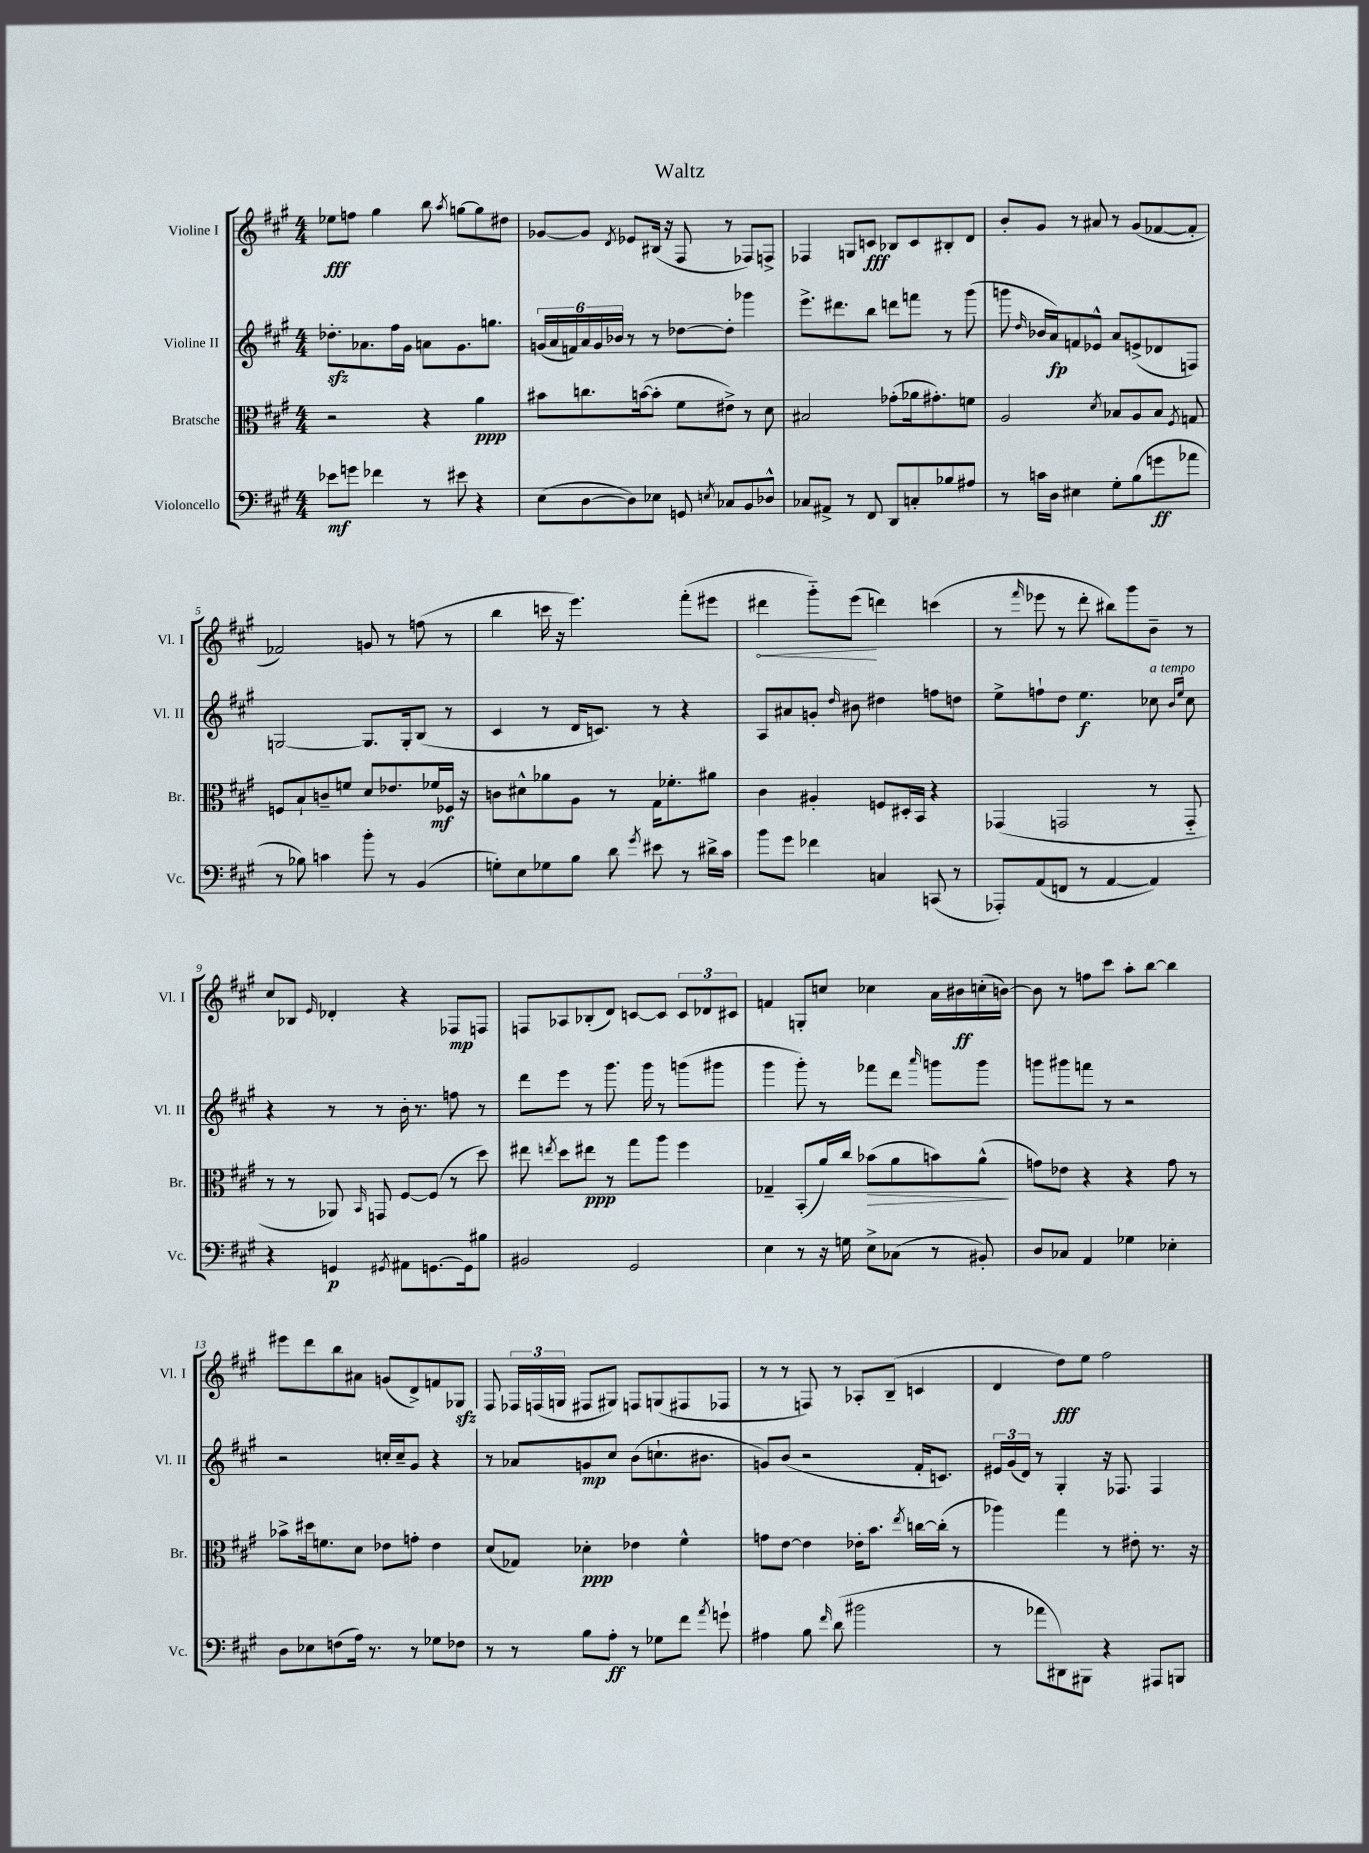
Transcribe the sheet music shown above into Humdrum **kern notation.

**kern	**kern	**kern	**kern
*staff4	*staff3	*staff2	*staff1
*clefF4	*clefC3	*clefG2	*clefG2
*k[f#c#g#]	*k[f#c#g#]	*k[f#c#g#]	*k[f#c#g#]
*M4/4	*M4/4	*M4/4	*M4/4
8e-	2r	8.dd-'	8ee-
8g	.	.	8ff
.	.	8.a-	.
4f-	.	.	4gg#
.	.	16ff#	.
.	.	16g#	.
8r	4r	8a	8bb
.	.	.	8qaa
8e#	.	8.g#	[8gg
4r	4a	.	8gg]
.	.	8.gg	.
.	.	.	8dd#
=	=	=	=
(8E	8b#	(24g	[8g-
.	.	24a	.
.	.	24f)	.
[8D	8.cc	24a	8g-]
.	.	24g	.
.	.	24b-	.
.	.	.	8qd
8D])	.	8r	8e-
.	([16b	.	.
8E-	8b']	8r	(16B#
.	.	.	16r
8GG	8f#	[8dd-	8F#
8qE	.	.	.
8C-	8e#^)	8dd-']	8r
8BB	8r	4ggg-	8F-)
8D-^^	8d	.	8F^
=	=	=	=
8C-	2B#	8.eee^	4F-
8AA#^	.	.	.
.	.	8.ddd#	.
8r	.	.	8G
8FF#	.	8bb	8c
8DD	(8g-'	8ddd	8B-
8C'	16a-	8fff	8c
.	8.g#')	.	.
8B-	.	8r	8B#'
8A#	8f	(8ggg#	8d
=	=	=	=
8r	2A	8ggg	8b'
.	.	16qqdd	.
16c	.	16b-	8g#
16D	.	16a)	.
4E#	.	8f	8r
.	.	8e-^^	8a#
.	8qd	.	.
8G#'	8B-	8a	8r
(8B	8A	(8e^	(8g#
8g	8B-	8d-	[8f-
.	8qF#	.	.
8a-	8G	8F)	8f-']
=	=	=	=
8r	8F	[2G	2f-)
8B-)	8B`	.	.
4c	8c~	.	.
.	8f	.	.
8b'	8d	8.G]	8g
8r	8.e-	.	8r
.	.	16G'	.
(4BB	.	(8B	(8ff
.	16f-	.	.
.	16F-	8r	8r
.	16r	.	.
=	=	=	=
8G')	8c	4c#	4bb
8E	8d#^^	.	.
8G-	8a-	8r	16ccc
.	.	.	16r
8B	8A	16d	4.eee)
.	.	8.c)	.
8d	8r	.	.
8qg#	.	.	.
8e#	16G#	8r	.
.	8.f-'	.	.
8r	.	4r	(8fff#'
16d#^	8a#	.	8eee#
16c#	.	.	.
=	=	=	=
8b	4c#	8A	4ddd#
8g#	.	8a#	.
4f-	4A#'	8g'	8ggg#'~)
.	.	16qqdd	.
.	.	8b#	(8eee
4C	8F	4dd#	4ddd)
.	16D#'	.	.
.	16BB	.	.
(8CC	4r	8ff	(4ccc
8r	.	8dd	.
=	=	=	=
8AAA-')	(4GG-	8ee^	8r
.	.	.	16qqfff#
(8AA	.	8ff`	8eee-
8FF	2GG	8dd	8r
8r	.	4.ee	8ddd'
[4AA	.	.	8bb#)
.	.	.	8ggg#
4AA])	8r	8cc-	8b~
.	.	16qqb	.
.	.	16qqee	.
.	8GG'~	8cc-	8r
=	=	=	=
4r	8r	4r	8cc#
.	8r	.	8B-
.	.	.	16qqe
4GG	8AA-)	8r	4d-'
.	16qqBB	.	.
.	8GG	8r	.
8qGG#	.	.	.
8AA#	[8F#	16b'	4r
.	.	8.r	.
[8.GG	(8F#]	.	.
.	8r	8ff	8F-
16GG]	.	.	.
8B#	8dd)	8r	8F
=	=	=	=
2BB#	8ee#	8ddd	8F
.	8qee	.	.
.	8dd	8eee	8A-
.	8ee#	8r	(8B-'
.	8r	8.ggg#	8d)
2GG#	8gg#	.	[8c
.	.	16ggg#	.
.	8aa	8r	8c]
.	4ff#	(8ggg	12c
.	.	.	12d-
.	.	8ggg#	.
.	.	.	12c#
=	=	=	=
4E	4G-~	4ggg#	4f
8r	(8BB'	8ggg#')	8G'
16r	16a)	8r	8cc
16G	16cc#	.	.
8E^	(8b-	8fff-	4cc-
(8C-	8a	8ddd	.
.	.	16qqaaa	.
8r	8b)	8ggg	16a
.	.	.	16b#
8BB#')	(8a^^	8ggg	(16cc'
.	.	.	[16b)
=	=	=	=
8D	8g)	8ggg	8b]
8C-	8e-	8ggg#	8r
4AA	4r	8fff	8ff
.	.	8r	8ccc#
4G-	4r	2r	8aa'
.	.	.	[8bb
4E-'	8g	.	4bb]
.	8r	.	.
=	=	=	=
8D	8b-^	2r	8eee#
8E-	16dd#	.	8ddd
.	8.f	.	.
(8F	.	.	8bb
16A)	8d	.	8a#
8.r	.	.	.
.	8e-	16cc'	(8g
.	.	16cc~	.
8r	8g'	8g#	8d^)
8G-	4e-	4r	8f
8F-	.	.	8G-
=	=	=	=
8r	(8d	8r	8F#
8r	8G-)	8a-	24F-
.	.	.	(24F
.	.	.	24G
8B	4d-'	8g	8F#
8A'	.	8cc#	8G#)
8r	4e-	(8b	8F
8G-	.	8.cc`	(8G
8f#	4f#^^	.	8F#
.	.	8.b#	.
8qa	.	.	.
8g`	.	.	8F-
=	=	=	=
4A#	8g	8g)	8r
.	[8e	(8b	8r
8B	4e]	2r	8F)
16qqf#	.	.	.
(8d	.	.	8r
2b#	16e-'	.	8A-'
.	8.b	.	.
.	.	.	(8B~
.	8qee	.	.
.	[16cc	16f#'	4c
.	(16cc']	8.c)	.
.	8r	.	.
=	=	=	=
8r	4aa-)	24e#	4d
.	.	(24g#	.
.	.	24d)	.
8a-	.	8r	.
8DD#)	4gg#	4G#'	8dd)
8BBB#	.	.	8ee
4r	8r	16r	2ff#
.	.	8.F-	.
.	8e#'	.	.
8AAA#	8.r	4F-	.
8BBB	.	.	.
.	16r	.	.
==	==	==	==
*-	*-	*-	*-
